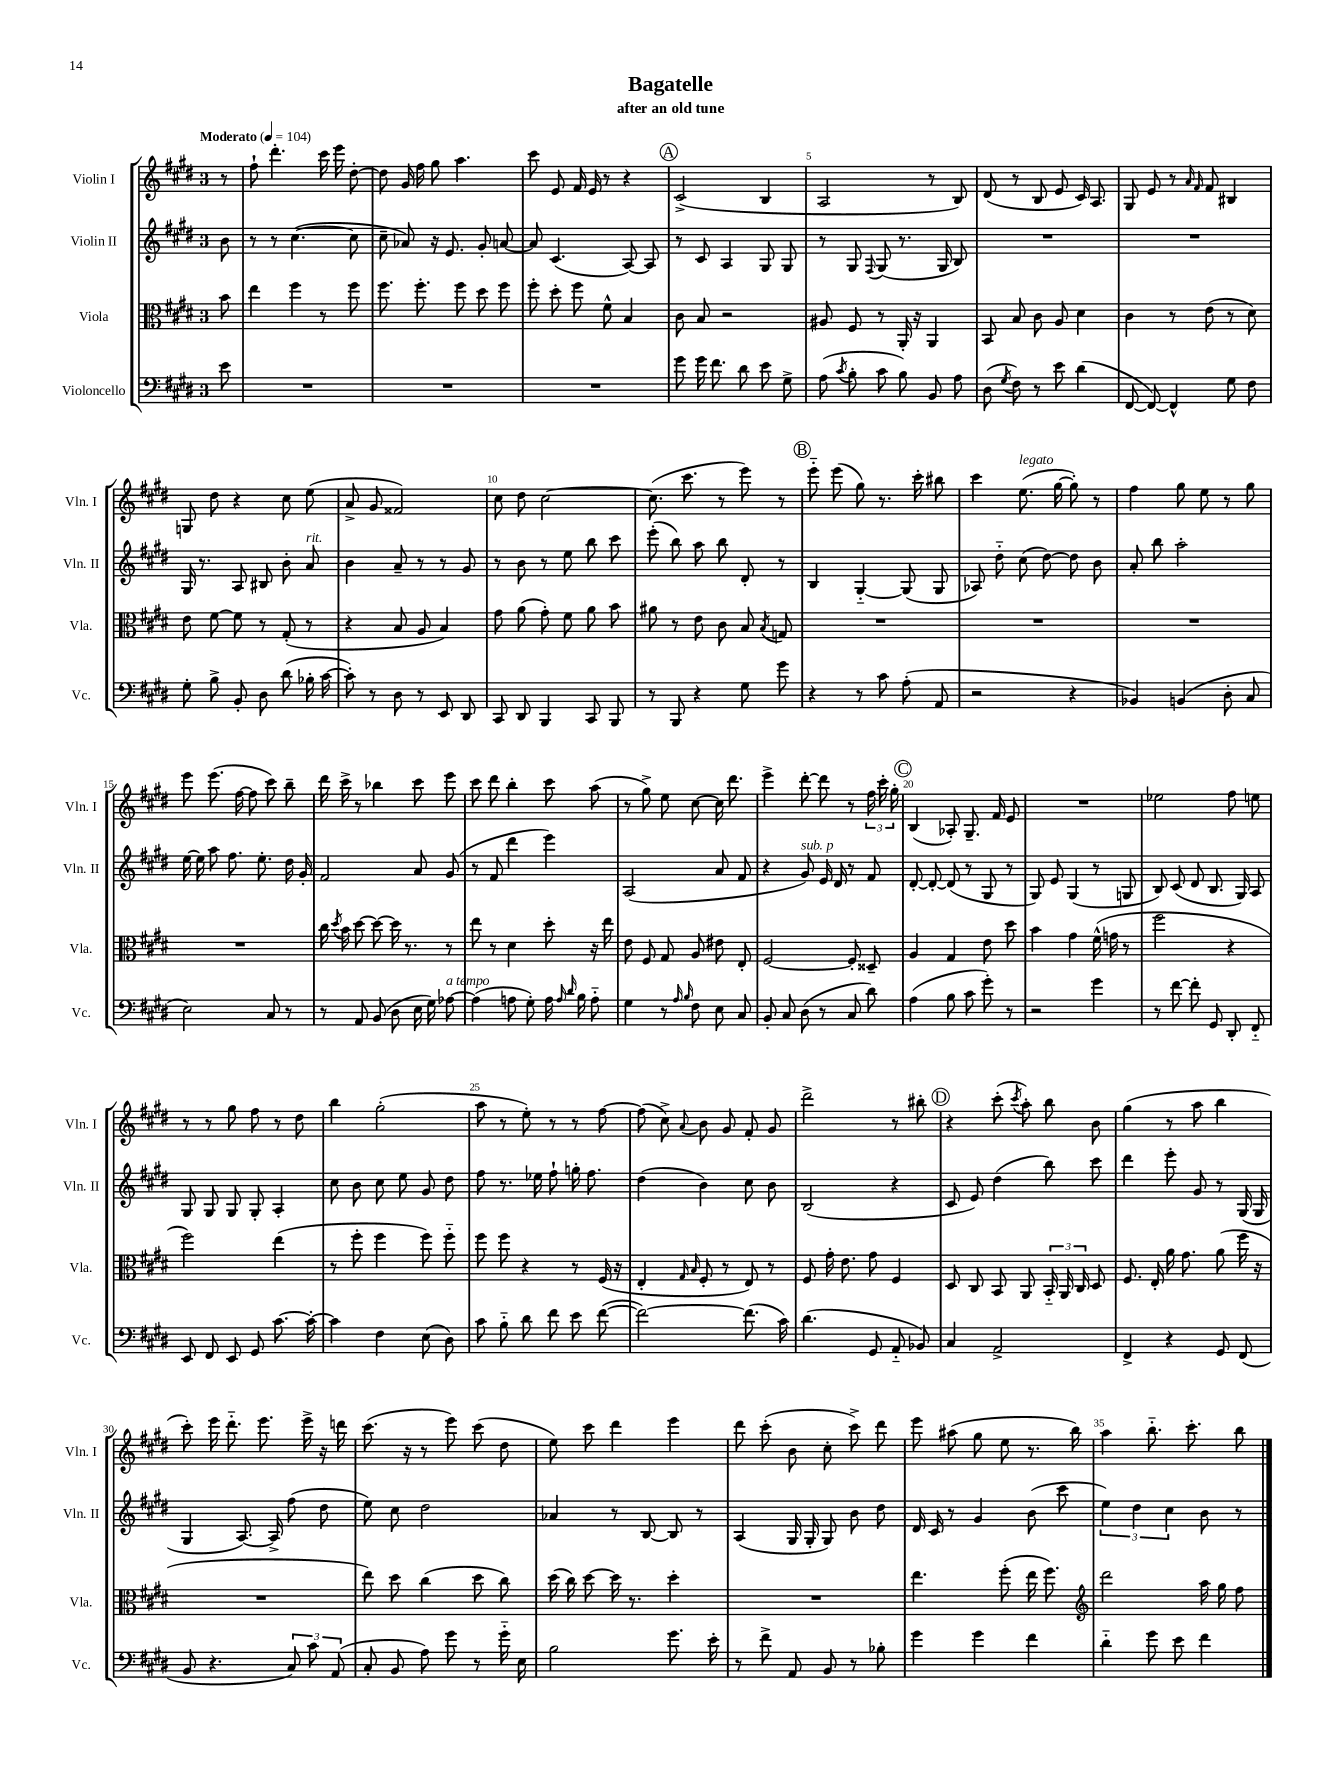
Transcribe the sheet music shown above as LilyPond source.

\header { title = "Bagatelle" subtitle = "after an old tune" }
<<
\new StaffGroup <<
\new Staff = "s0" \with { instrumentName = "Violin I" shortInstrumentName = "Vln. I" } {
    \clef treble \key e \major \once \override Staff.TimeSignature.style = #'single-digit \time 3/4 \partial 8 \tempo "Moderato" 4 = 104
    \autoBeamOff r8 |
    fis''8-! dis'''4.-. cis'''16 e'''16 dis''8~-. |
    dis''8 gis'16 fis''16 gis''8 a''4. |
    cis'''8 e'8 fis'16 e'16 r8 r4 |
    \mark \markup { \circle "A" } cis'2->( b4 |
    a2 r8 b8) |
    dis'8( r8 b8 e'8 cis'16) a8. |
    gis8 e'8 r8 \grace { a'16 fis'16 } fis'8 bis4 |
    g8 dis''8 r4 cis''8 e''8( |
    a'8-> gis'8 fisis'2) |
    cis''8 dis''8 cis''2~ |
    cis''8.( cis'''8. r8 e'''8) r8 |
    \mark \markup { \circle "B" } e'''8-_ e'''8( gis''8) r8. cis'''16-. bis''8 |
    cis'''4 e''8.^\markup { \italic "legato" }( gis''16~ gis''8-.) r8 |
    fis''4 gis''8 e''8 r8 gis''8 |
    e'''8 e'''8.( fis''16~ fis''8 cis'''8) b''8-- |
    dis'''16 cis'''16-> r8 bes''4 cis'''8 e'''8 |
    cis'''8 dis'''8 b''4-. cis'''8 a''8( |
    r8 gis''8->) e''8 cis''8~ cis''16 dis'''8. |
    e'''4-> dis'''8~-. dis'''8 r8 \tuplet 3/2 { fis''16 cis'''16-. gis''16-. } |
    \mark \markup { \circle "C" } b4( aes8-.) gis8.-- fis'16 e'8 |
    R2. |
    ees''2 fis''8 e''8 |
    r8 r8 gis''8 fis''8 r8 dis''8 |
    b''4 gis''2-.( |
    a''8 r8 e''8-.) r8 r8 fis''8~ |
    fis''8( cis''8->) \appoggiatura { a'8 } b'8 gis'8 fis'8-. gis'8 |
    dis'''2-> r8 bis''8-. |
    \mark \markup { \circle "D" } r4 cis'''8-.( \acciaccatura { cis'''8 } a''8-.) b''8 b'8 |
    gis''4( r8 a''8 b''4 |
    cis'''8-.) e'''16 dis'''8.-_ e'''8. e'''16-> r16 d'''16 |
    cis'''8.( r16 r8 e'''8) cis'''8( dis''8 |
    e''8) cis'''8 dis'''4 e'''4 |
    dis'''8 cis'''8-.( b'8 cis''8-. cis'''8->) dis'''8 |
    e'''8 ais''8( gis''8 e''8 r8. b''16) |
    a''4 b''8.-_ cis'''8.-. b''8 \bar "|." |
}
\new Staff = "s1" \with { instrumentName = "Violin II" shortInstrumentName = "Vln. II" } {
    \clef treble \key e \major \once \override Staff.TimeSignature.style = #'single-digit \time 3/4 \partial 8
    \autoBeamOff b'8 |
    r8 r8 cis''4.~( cis''8 |
    cis''8-- aes'8) r16 e'8. gis'8-. a'8~ |
    a'8 cis'4.( a8~) a8 |
    \mark \markup { \circle "A" } r8 cis'8 a4 gis8 gis8 |
    r8 gis8 \appoggiatura { fis8 } gis8( r8. gis16 b8) |
    R2. |
    R2. |
    gis16 r8. a8 bis8 b'8-. a'8^\markup { \italic "rit." } |
    b'4 a'8-- r8 r8 gis'8 |
    r8 b'8 r8 e''8 b''8 cis'''8 |
    e'''8-.( b''8) a''8 b''8 dis'8-. r8 |
    \mark \markup { \circle "B" } b4 gis4~-_ gis8( gis8 |
    aes8) dis''8-_ cis''8( dis''8~) dis''8 b'8 |
    a'8-. b''8 a''2-. |
    e''16~ e''16 a''8 fis''8. e''8.-. dis''16 gis'16-. |
    fis'2 a'8 gis'8( |
    r8 fis'8 dis'''4 e'''4) |
    a2( a'8 fis'8 |
    r4 gis'8^\markup { \italic "sub. p" }) e'16 dis'16 r8 fis'8 |
    \mark \markup { \circle "C" } dis'8~-. dis'8~-. dis'8( r8 gis8 r8 |
    gis8) e'8 gis4( r8 g8 |
    b8) cis'8( dis'8 b8. gis16) a8 |
    gis8 gis8 gis8 gis8-. a4-. |
    cis''8 b'8 cis''8 e''8 gis'8 dis''8 |
    fis''8 r8. ees''16 fis''8-! g''16-. fis''8. |
    dis''4( b'4) cis''8 b'8 |
    b2( r4 |
    \mark \markup { \circle "D" } cis'8 e'8) dis''4( b''8) cis'''8 |
    dis'''4 e'''8-. gis'8 r8 gis16( gis16 |
    gis4 a8.~) a16-> fis''8( dis''8 |
    e''8) cis''8 dis''2 |
    aes'4 r8 b8~ b8 r8 |
    a4( gis16 gis16-. gis8) b'8 dis''8 |
    dis'16 cis'16 r8 gis'4 b'8( cis'''8 |
    \tuplet 3/2 { e''4) dis''4 cis''4 } b'8 r8 \bar "|." |
}
\new Staff = "s2" \with { instrumentName = "Viola" shortInstrumentName = "Vla." } {
    \clef alto \key e \major \once \override Staff.TimeSignature.style = #'single-digit \time 3/4 \partial 8
    \autoBeamOff b'8 |
    e''4 fis''4 r8 fis''8 |
    fis''8. fis''8.-. fis''8 dis''8 fis''8 |
    fis''8-. dis''8-. fis''8 fis'8-^ b4 |
    \mark \markup { \circle "A" } cis'8 b8 r2 |
    ais8 fis8 r8 a,16-. r16 a,4 |
    b,8 b8 cis'8 a8 dis'4 |
    cis'4 r8 e'8( r8 dis'8) |
    e'8 fis'8~ fis'8 r8 gis8-.( r8 |
    r4 b8 a8 b4) |
    gis'8 a'8( gis'8-.) fis'8 a'8 b'8 |
    ais'8 r8 e'8 cis'8 b8 \acciaccatura { b8 } g8 |
    \mark \markup { \circle "B" } R2. |
    R2. |
    R2. |
    R2. |
    cis''16 \acciaccatura { dis''8 } b'16 dis''8~ dis''8~ dis''16 r8. r8 |
    e''8 r8 dis'4 dis''8-. r16 e''16 |
    e'8 fis8 gis8 a8 eis'8 e8-. |
    fis2~ fis8-. disis8-- |
    \mark \markup { \circle "C" } a4 gis4 e'8 dis''8 |
    b'4 gis'4 fis'16-^( g'16 r8 |
    fis''2 r4 |
    fis''2) e''4( |
    r8 fis''8-. fis''4 fis''8) fis''8-_ |
    fis''8 fis''8 r4 r8 fis16( r16 |
    e4-. \grace { gis16 b16 } fis8-. r8 e8) r8 |
    fis8 gis'16-. e'8. gis'8 fis4 |
    \mark \markup { \circle "D" } dis8 cis8 b,8 a,8 \tuplet 3/2 { b,16-_ a,16 cis16 } dis8 |
    fis8. e16-. a'16 gis'8. a'8( fis''16 r16 |
    R2. |
    e''8) dis''8 cis''4( dis''8 cis''8) |
    dis''16( cis''16) dis''8~ dis''16 r8. dis''4-. |
    R2. |
    e''4. fis''8-.( e''16 fis''8.) |
    \clef treble dis'''2 a''16 gis''16 fis''8 \bar "|." |
}
\new Staff = "s3" \with { instrumentName = "Violoncello" shortInstrumentName = "Vc." } {
    \clef bass \key e \major \once \override Staff.TimeSignature.style = #'single-digit \time 3/4 \partial 8
    \autoBeamOff e'8 |
    R2. |
    R2. |
    R2. |
    \mark \markup { \circle "A" } gis'8 gis'16 fis'8. dis'8 e'8 gis8-> |
    a8( \acciaccatura { cis'8 } b8-. cis'8 b8) b,8 a8 |
    dis8( \acciaccatura { gis8 } fis8) r8 e'8 dis'4( |
    fis,8~ fis,8~) fis,4-^ gis8 fis8 |
    gis8-. b8-> b,8-. dis8 dis'8( bes16-. cis'16~ |
    cis'8-.) r8 dis8 r8 e,8 dis,8 |
    cis,8 dis,8 b,,4 cis,8 b,,8 |
    r8 b,,8 r4 gis8 gis'8 |
    \mark \markup { \circle "B" } r4 r8 cis'8 a8-.( a,8 |
    r2 r4 |
    bes,4) b,4( dis8-. cis8 |
    e2) cis8 r8 |
    r8 a,8 b,8( dis8 e16 gis16) aes8~^\markup { \italic "a tempo" } |
    aes4( a8 gis8-.) a16 \grace { a16 dis'16 } b16 a8-_ |
    gis4 r8 \grace { a16 b16 } fis8 e8 cis8 |
    b,8-. cis8 dis8( r8 cis8 dis'8) |
    \mark \markup { \circle "C" } a4( b8 cis'8 gis'8-.) r8 |
    r2 gis'4 |
    r8 fis'8~ fis'8-. gis,8 dis,8-. fis,8-_ |
    e,8 fis,8 e,8 gis,8 cis'8.~ cis'16~-. |
    cis'4 fis4 e8( dis8) |
    cis'8 b8-_ dis'8 fis'8 e'8 fis'8~( |
    fis'2~) fis'8.( cis'16) |
    dis'4.( gis,8 a,8-_ bes,8) |
    \mark \markup { \circle "D" } cis4 a,2-> |
    fis,4-> r4 gis,8 fis,8( |
    b,8 r4. \tuplet 3/2 { cis8) cis'8 a,8( } |
    cis8-. b,8 a8) gis'8 r8 gis'16-_ e16 |
    b2 gis'8. e'16-. |
    r8 fis'8-> a,8 b,8 r8 bes8-. |
    gis'4 gis'4 fis'4 |
    dis'4-_ gis'8 e'8 fis'4 \bar "|." |
}
>>
>>
\layout { \context { \Score \override BarNumber.break-visibility = ##(#f #t #t) barNumberVisibility = #(every-nth-bar-number-visible 5) } }
